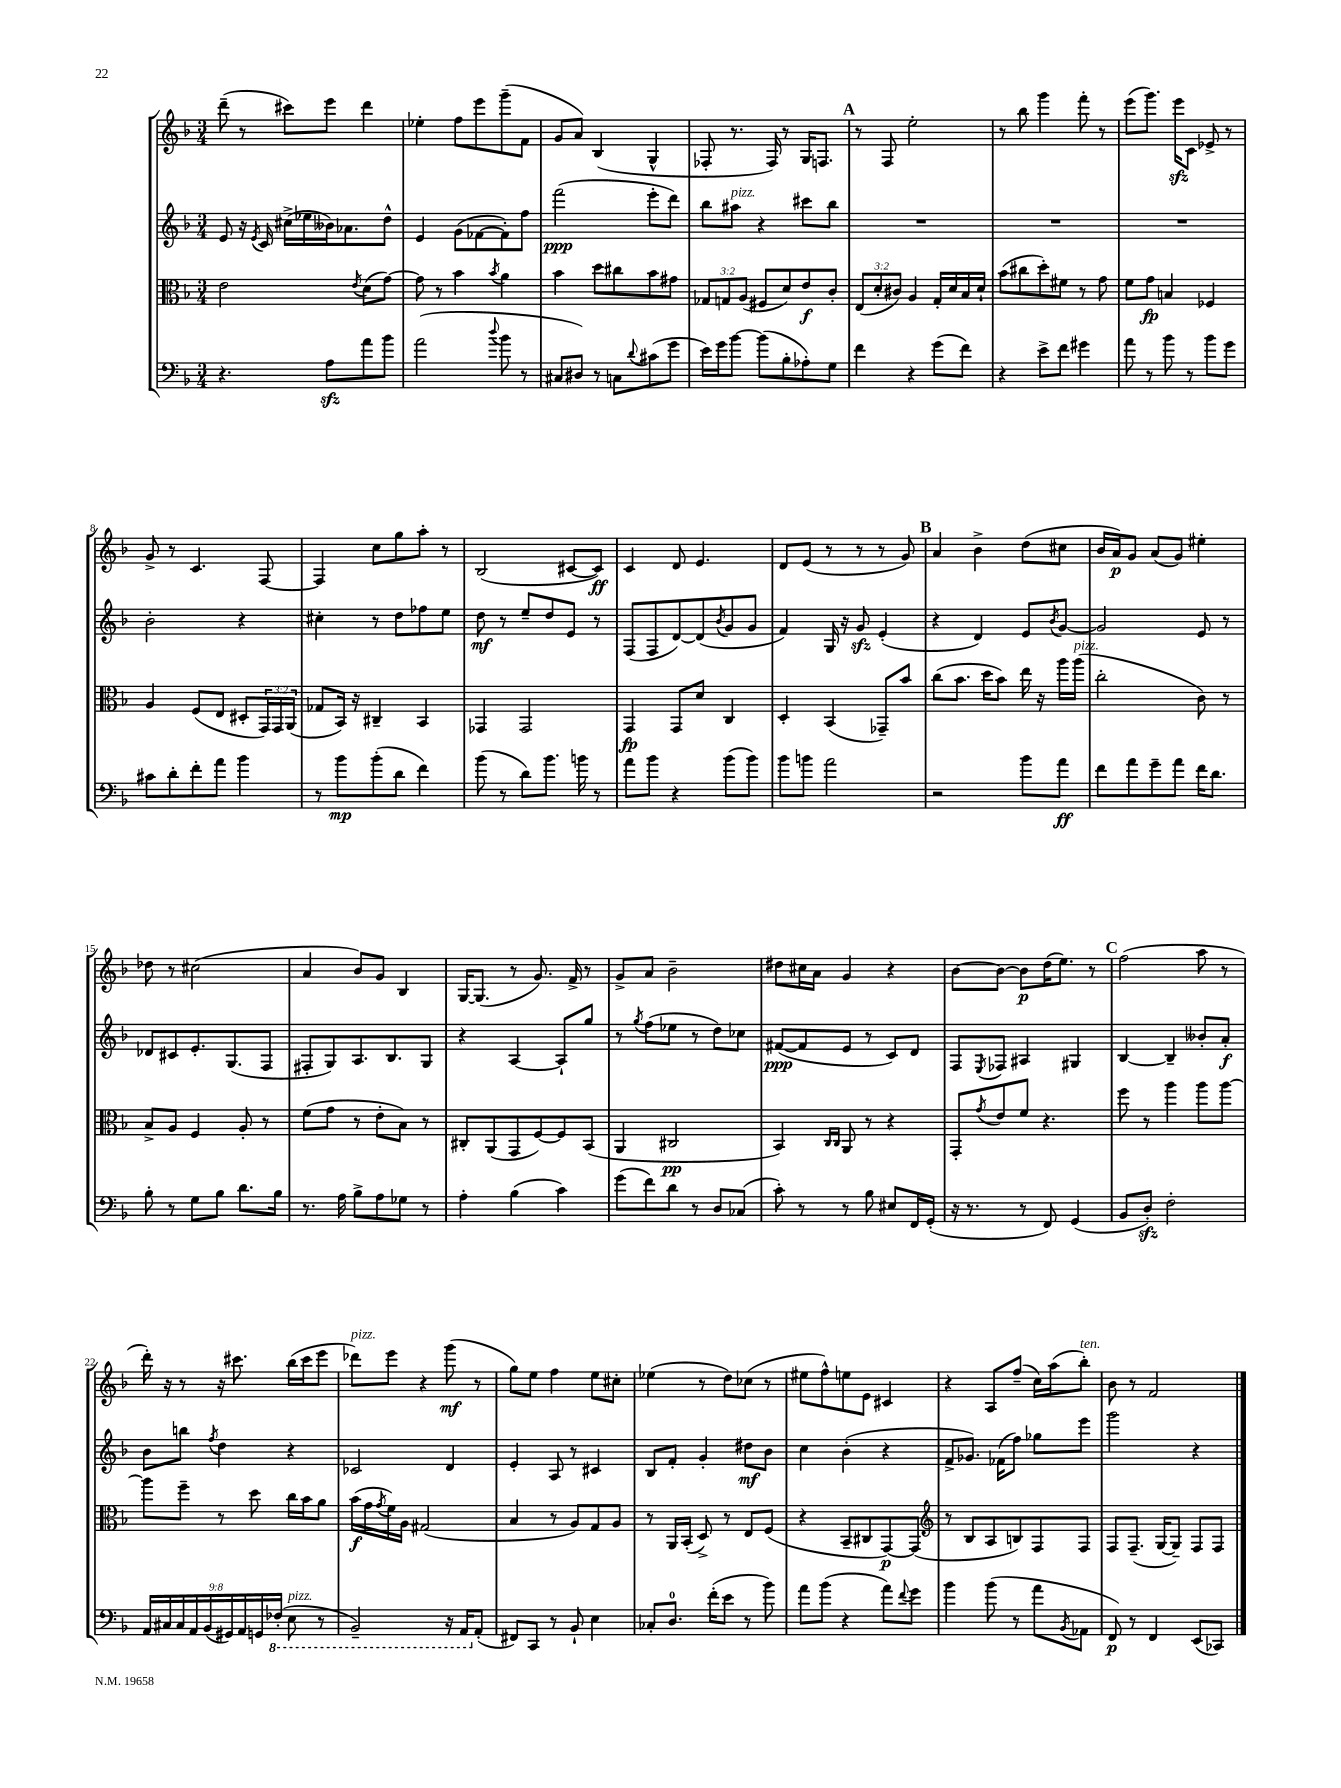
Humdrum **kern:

**kern	**dynam	**kern	**dynam	**kern	**dynam	**kern	**dynam
*part4	*part4	*part3	*part3	*part2	*part2	*part1	*part1
*staff4	*staff4	*staff3	*staff3	*staff2	*staff2	*staff1	*staff1
*clefF4	*	*clefC3	*	*clefG2	*	*clefG2	*
*k[b-]	*	*k[b-]	*	*k[b-]	*	*k[b-]	*
*M3/4	*	*M3/4	*	*M3/4	*	*M3/4	*
=1	=1	=1	=1	=1	=1	=1	=1
4.r	.	2e\	.	8e/	.	(8ddd~\	.
.	.	.	.	16r	.	8r	.
.	.	.	.	8qe/	.	.	.
.	.	.	.	16c/	.	.	.
.	.	.	.	(16cc#X^\LL	.	8ccc#X\L)	.
.	.	.	.	16ee-X\	.	.	.
8Azz\L	.	.	.	16b--X\J)	.	8eee\J	.
.	.	.	.	8.a-X\	.	.	.
.	.	8qe/	.	.	.	.	.
8a\	.	(8d\L	.	.	.	4ddd\	.
8b-\J	.	[8g\J)	.	8dd^^\J	.	.	.
=2	=2	=2	=2	=2	=2	=2	=2
(2a\	.	8g\]	.	4e/	.	4ee-X'\	.
.	.	8r	.	.	.	.	.
.	.	4b-\	.	(8g\L	.	8ff\L	.
.	.	.	.	[8f-X\	.	8eee\	.
8qqdd/	.	8qb-/	.	.	.	.	.
8b-\	.	4a\	.	8f-'\])	.	(8ggg~\	.
8r	.	.	.	8ff\J	.	8f\J	.
=3	=3	=3	=3	=3	=3	=3	=3
8C#X/L	.	4b-\	.	(2fff\	ppp	8g/L	.
8D#X/J)	.	.	.	.	.	8a/J)	.
8r	.	8dd\L	.	.	.	(4B-/	.
8Cn\L	.	8cc#X\	.	.	.	.	.
8qqd/	.	.	.	.	.	.	.
(8c#X\	.	8b-\	.	8eee'\L	.	4G^^/	.
8g\J	.	8g#X\J	.	8ddd\J)	.	.	.
=4	=4	=4	=4	=4	=4	=4	=4
16e\LL)	.	12G-X/L	.	8bb-\L	.	8F-X'/	.
16g\J	.	.	.	.	.	.	.
.	.	12Gn/	.	.	.	.	.
!	!	!	!	!LO:TX:a:i:t=pizz.	!	!	!
[8b-\J	.	.	.	8aa#X\J	.	8.r	.
.	.	(12A/J	.	.	.	.	.
(8b-\L]	.	8F#X/L	.	4r	.	.	.
.	.	.	.	.	.	16F-/)	.
8B-'\	.	8d/)	.	.	.	8r	.
8A-X'\)	.	8e/	f	8ccc#X\L	.	16G/KL	.
.	.	.	.	.	.	8.Fn/J	.
8G\J	.	8c'/J	.	8bb-\J	.	.	.
!!LO:REH:place=s1:t=A
=5	=5	=5	=5	=5	=5	=5	=5
4f\	.	(12E/L	.	2.r	.	8r	.
.	.	12d'/	.	.	.	.	.
.	.	.	.	.	.	8F/	.
.	.	12c#X/J)	.	.	.	.	.
4r	.	4A/	.	.	.	2ee'\	.
(8g\L	.	16G'/LL	.	.	.	.	.
.	.	16d/	.	.	.	.	.
8f\J)	.	16B-/	.	.	.	.	.
.	.	16d`/JJ	.	.	.	.	.
=6	=6	=6	=6	=6	=6	=6	=6
4r	.	(8b-\L	.	2.r	.	8r	.
.	.	8cc#X\	.	.	.	8bb-\	.
8e^\L	.	8dd'\)	.	.	.	4ggg\	.
8f\J	.	8f#X\J	.	.	.	.	.
4g#X\	.	8r	.	.	.	8fff'\	.
.	.	8g\	.	.	.	8r	.
=7	=7	=7	=7	=7	=7	=7	=7
8a\	.	8f\L	.	2.r	.	(8eee\L	.
8r	.	8g\J	fp	.	.	8.ggg\J)	.
8b-\	.	4Bn/	.	.	.	.	.
.	.	.	.	.	.	16eeezz\KL	.
8r	.	.	.	.	.	8c\J	.
8b-\L	.	4F-X/	.	.	.	8e-X^/	.
8g\J	.	.	.	.	.	8r	.
!!LO:LB:g=z
=8	=8	=8	=8	=8	=8	=8	=8
8c#X\L	.	4A/	.	2b-'\	.	8g^/	.
8d'\	.	.	.	.	.	8r	.
8f'\	.	(8F/L	.	.	.	4.c/	.
8a\J	.	8E/J	.	.	.	.	.
4b-\	.	8D#X'/L	.	4r	.	.	.
.	.	24GG/L)	.	.	.	[8F/	.
.	.	24GG/	.	.	.	.	.
.	.	(24AA/JJ	.	.	.	.	.
=9	=9	=9	=9	=9	=9	=9	=9
8r	.	8G-X/L	.	4cc#X'\	.	4F/]	.
8b-\L	mp	16BB-/Jk)	.	.	.	.	.
.	.	16r	.	.	.	.	.
(8b-'\	.	4C#X~/	.	8r	.	8cc\L	.
8d\J	.	.	.	8dd\L	.	8gg\	.
4f\)	.	4BB-/	.	8ff-X\	.	8aa'\J	.
.	.	.	.	8ee\J	.	8r	.
=10	=10	=10	=10	=10	=10	=10	=10
(8b-\	.	4GG-X/	.	8dd\	mf	(2B-/	.
8r	.	.	.	8r	.	.	.
8d\L)	.	2GG-/	.	8ee~/L	.	.	.
8.b-\J	.	.	.	8dd/	.	.	.
.	.	.	.	8e/J	.	[8c#X/L	.
16bn\	.	.	.	.	.	.	.
8r	.	.	.	8r	.	8c#/J])	ff
=11	=11	=11	=11	=11	=11	=11	=11
8a\L	.	4GG/	fp	(8F/L	.	4c/	.
8b-\J	.	.	.	8F/	.	.	.
4r	.	8GG/L	.	[8d/)	.	8d/	.
.	.	8d/J	.	(8d/]	.	4.e/	.
.	.	.	.	8qb-/	.	.	.
(8b-\L	.	4C/	.	8g/	.	.	.
8b-\J)	.	.	.	8g/J	.	.	.
=12	=12	=12	=12	=12	=12	=12	=12
8b-\L	.	4D'/	.	4f/)	.	8d/L	.
8bn\J	.	.	.	.	.	(8e/J	.
2a\	.	(4BB-/	.	16G/	.	8r	.
.	.	.	.	16r	.	.	.
.	.	.	.	8gzz/	.	8r	.
.	.	8GG-X~/L)	.	(4e'/	.	8r	.
.	.	8b-/J	.	.	.	8g/)	.
!!LO:REH:place=s1:t=B
=13	=13	=13	=13	=13	=13	=13	=13
2r	.	(8cc\L	.	4r	.	4a/	.
.	.	8.b-\J	.	.	.	.	.
.	.	.	.	4d/)	.	4b-^\	.
.	.	16dd\KL	.	.	.	.	.
.	.	8b-\J)	.	.	.	.	.
8b-\L	.	16ee\	.	8e/L	.	(8dd\L	.
.	.	16r	.	.	.	.	.
.	.	.	.	8qb-/	.	.	.
8a\J	ff	16aa\LL	.	[8g/J	.	8cc#X\J	.
!	!	!LO:TX:a:i:t=pizz.	!	!	!	!	!
.	.	(16aa\JJ	.	.	.	.	.
=14	=14	=14	=14	=14	=14	=14	=14
8f\L	.	2cc'\	.	2g/]	.	16b-/LL	.
.	.	.	.	.	.	16a/J)	p
8a\	.	.	.	.	.	8g/J	.
8g~\	.	.	.	.	.	(8a/L	.
8a\J	.	.	.	.	.	8g/J)	.
16f\KL	.	8c\)	.	8e/	.	4ee#X'\	.
8.d\J	.	.	.	.	.	.	.
.	.	8r	.	8r	.	.	.
!!LO:LB:g=z
=15	=15	=15	=15	=15	=15	=15	=15
8B-'\	.	8B-^/L	.	8d-X/L	.	8dd-X\	.
8r	.	8A/J	.	8c#X/	.	8r	.
8G\L	.	4F/	.	8.e'/	.	(2cc#X\	.
8B-\J	.	.	.	.	.	.	.
.	.	.	.	(8.G/	.	.	.
8.d\L	.	8A'/	.	.	.	.	.
.	.	8r	.	8F/J	.	.	.
16B-\Jk	.	.	.	.	.	.	.
=16	=16	=16	=16	=16	=16	=16	=16
8.r	.	(8f\L	.	8F#X'/L	.	4a/	.
.	.	8g\J	.	8G/)	.	.	.
16A\	.	.	.	.	.	.	.
8B-^\L	.	8r	.	8.A/	.	8b-/L)	.
8A\	.	8e'\L	.	.	.	8g/J	.
.	.	.	.	8.B-/	.	.	.
8G-X\J	.	8B-\J)	.	.	.	4B-/	.
8r	.	8r	.	8G/J	.	.	.
=17	=17	=17	=17	=17	=17	=17	=17
4A'\	.	8C#X'/L	.	4r	.	[16G/KL	.
.	.	.	.	.	.	(8.G/J]	.
.	.	(8AA/	.	.	.	.	.
(4B-\	.	8GG/	.	[4A/	.	8r	.
.	.	[8F/)	.	.	.	8.g/)	.
4c\)	.	8F/]	.	8A`/L]	.	.	.
.	.	.	.	.	.	16f^/	.
.	.	(8BB-/J	.	8gg/J	.	8r	.
=18	=18	=18	=18	=18	=18	=18	=18
(8g\L	.	4AA/	.	8r	.	8g^/L	.
.	.	.	.	8qgg/	.	.	.
8f\)	.	.	.	(8ff\L	.	8a/J	.
8d\J	.	2C#X/	pp	8ee-X\J	.	2b-~\	.
8r	.	.	.	8r	.	.	.
8D/L	.	.	.	8dd\L)	.	.	.
(8C-X/J	.	.	.	8cc-X\J	.	.	.
=19	=19	=19	=19	=19	=19	=19	=19
8c'\)	.	4BB-/)	.	([8f#X/L	ppp	8dd#X\L	.
8r	.	.	.	8f#/]	.	16cc#X\L	.
.	.	.	.	.	.	16a\JJ	.
.	.	16qqC/LL	.	.	.	.	.
.	.	16qqC/JJ	.	.	.	.	.
8r	.	8AA/	.	8e/J	.	4g/	.
8B-\	.	8r	.	8r	.	.	.
8E#X/L	.	4r	.	8c/L)	.	4r	.
16FF/L	.	.	.	8d/J	.	.	.
(16GG'/JJ	.	.	.	.	.	.	.
=20	=20	=20	=20	=20	=20	=20	=20
16r	.	8GG'/L	.	8F/L	.	[8b-\L	.
8.r	.	.	.	.	.	.	.
.	.	8qg/	.	8qE/	.	.	.
.	.	8e/	.	8F-X/J	.	8b-\J_	.
8r	.	8f/J	.	4A#X/	.	8b-\L]	p
8FF/)	.	4.r	.	.	.	(16dd\K	.
.	.	.	.	.	.	8.ee\J)	.
(4GG/	.	.	.	4G#X/	.	.	.
.	.	.	.	.	.	8r	.
!!LO:REH:place=s1:t=C
=21	=21	=21	=21	=21	=21	=21	=21
8BB-/L	.	8ff\	.	[4B-/	.	(2ff\	.
8Dzz'/J)	.	8r	.	.	.	.	.
2F'\	.	4aa\	.	4B-~/]	.	.	.
.	.	8aa\L	.	8b--X'/L	.	8aa\	.
.	.	[8aa\J	.	8a'/J	f	8r	.
!!LO:LB:g=z
=22	=22	=22	=22	=22	=22	=22	=22
18AA/LL	.	8aa\L]	.	8b-\L	.	16ddd'\)	.
18C#X/	.	.	.	.	.	.	.
.	.	.	.	.	.	16r	.
18C#/	.	.	.	.	.	.	.
.	.	8ff~\J	.	8bbn\J	.	8r	.
18AA/	.	.	.	.	.	.	.
(18BB-/	.	.	.	.	.	.	.
.	.	.	.	8qff/	.	.	.
.	.	8r	.	4dd\	.	16r	.
18GG#X/)	.	.	.	.	.	.	.
.	.	.	.	.	.	8.ccc#X\	.
18AA/	.	.	.	.	.	.	.
.	.	8dd\	.	.	.	.	.
18GGn/	.	.	.	.	.	.	.
*8ba	*	*	*	*	*	*	*
(18FF-X'/JJ	.	.	.	.	.	.	.
!LO:TX:a:i:t=pizz.	!	!	!	!	!	!	!
8EE\	.	16cc\LL	.	4r	.	(16bb-\LL	.
.	.	16b-\J	.	.	.	16ccc#\J	.
8r	.	8a\J	.	.	.	8eee\J	.
=23	=23	=23	=23	=23	=23	=23	=23
!	!	!	!	!	!	!LO:TX:a:i:t=pizz.	!
2BBB-~/)	.	(16b-\LL	f	2c-X/	.	8ddd-X\L)	.
.	.	16g\	.	.	.	.	.
.	.	8qg/	.	.	.	.	.
.	.	16f\)	.	.	.	8eee\J	.
.	.	16A\JJ	.	.	.	.	.
.	.	(2G#X/	.	.	.	4r	.
16r	.	.	.	4d/	.	(8ggg\	mf
16AAA/KL	.	.	.	.	.	.	.
*X8ba	*	*	*	*	*	*	*
(8AA'/J	.	.	.	.	.	8r	.
=24	=24	=24	=24	=24	=24	=24	=24
8FF#X/L)	.	4B-/	.	4e'/	.	8gg\L)	.
8CC/J	.	.	.	.	.	8ee\J	.
8r	.	8r	.	8A/	.	4ff\	.
8BB-`/	.	8A/L)	.	8r	.	.	.
4E\	.	8G/	.	4c#X/	.	8ee\L	.
.	.	8A/J	.	.	.	8cc#X'\J	.
=25	=25	=25	=25	=25	=25	=25	=25
8C-X'/L	.	8r	.	8B-/L	.	(4ee-X\	.
8.D/J	.	16AA/LL	.	8f'/J	.	.	.
.	.	(16BB-'/JJ	.	.	.	.	.
.	.	8D^/)	.	4g'/	.	8r	.
(16f'\KL	.	.	.	.	.	.	.
8e\J	.	8r	.	.	.	8dd\L)	.
8r	.	8E/L	.	8dd#X\L	mf	(8cc-X\J	.
8b-\)	.	(8F/J	.	8b-\J	.	8r	.
=26	=26	=26	=26	=26	=26	=26	=26
8a\L	.	4r	.	4cc\	.	8ee#X\L	.
(8b-\J	.	.	.	.	.	8ff^^\)	.
4r	.	8BB-~/L	.	(4b-'\	.	8een\	.
.	.	8C#X/	.	.	.	8e\J	.
8a\L)	.	[8GG/)	p	4r	.	4c#X/	.
8qqf/	.	.	.	.	.	.	.
8g\J	.	(8GG/J]	.	.	.	.	.
=27	=27	=27	=27	=27	=27	=27	=27
*	*	*clefG2	*	*	*	*	*
4b-\	.	8r	.	8f^/L	.	4r	.
.	.	8B-/L	.	8.g-X/J)	.	.	.
(8b-\	.	8A/	.	.	.	8A/L	.
.	.	.	.	(16f-X\KL	.	.	.
8r	.	8Bn/)	.	8ff\J)	.	(8ff~/J	.
8a\L	.	8F/	.	8gg-X\L	.	16cc\LL)	.
.	.	.	.	.	.	(16aa\J	.
8qBB-/	.	.	.	.	.	.	.
!	!	!	!	!	!	!LO:TX:a:i:t=ten.	!
8AA-X\J	.	8F/J	.	8eee\J	.	8bb-'\J)	.
=28	=28	=28	=28	=28	=28	=28	=28
8FF/)	p	8F/L	.	2ggg\	.	8b-\	.
8r	.	(8.F~/J	.	.	.	8r	.
4FF/	.	.	.	.	.	2f/	.
.	.	[16G/KL	.	.	.	.	.
.	.	8G~/J])	.	.	.	.	.
(8EE/L	.	8F/L	.	4r	.	.	.
8CC-X/J)	.	8F/J	.	.	.	.	.
==	==	==	==	==	==	==	==
*-	*-	*-	*-	*-	*-	*-	*-
